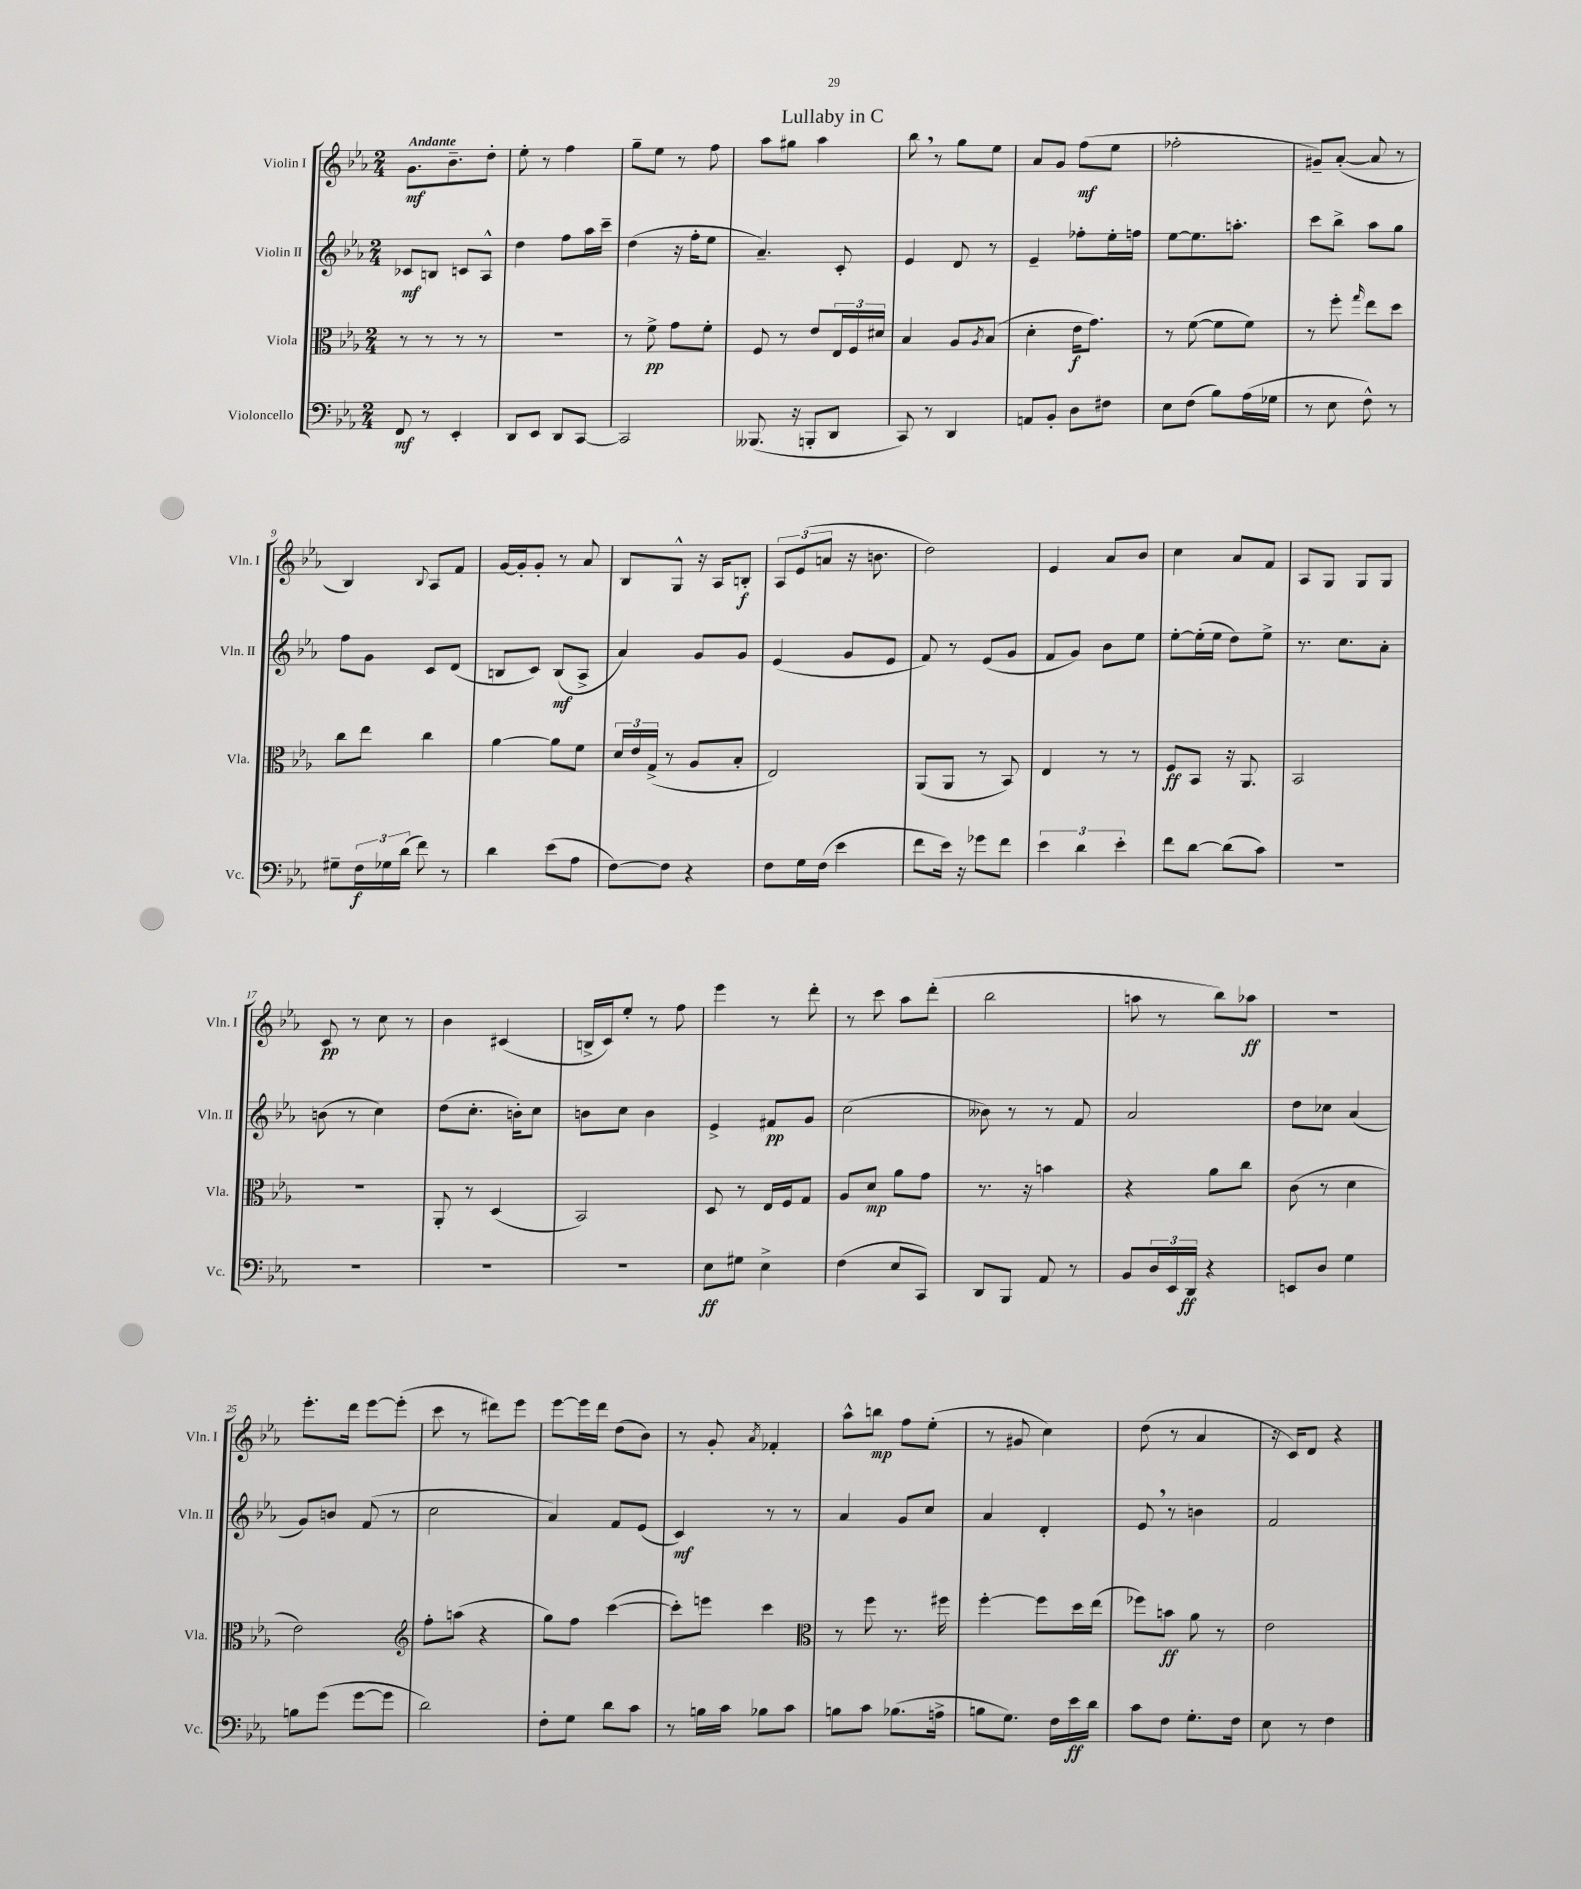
\header { title = "Lullaby in C" }
<<
\new StaffGroup <<
\new Staff = "s0" \with { instrumentName = "Violin I" shortInstrumentName = "Vln. I" } {
    \clef treble \key ees \major \numericTimeSignature \time 2/4 \tempo "Andante"
    g'8.\mf bes'8.-- d''8-. |
    ees''8-. r8 f''4 |
    g''8-- ees''8 r8 f''8 |
    aes''8 gis''8 aes''4 |
    bes''8 \breathe r8 g''8 ees''8 |
    aes'8 g'8 f''8\mf( ees''8 |
    fes''2-. |
    gis'8--) aes'8~-.( aes'8 r8 |
    bes4) \appoggiatura { bes8 } aes8 f'8 |
    g'16~ g'16-. g'8-. r8 aes'8 |
    bes8 g8-^ r16 aes16 b8-.\f |
    \tuplet 3/2 { aes8 ees'8( a'8 } r16 b'8. |
    d''2) |
    ees'4 aes'8 bes'8 |
    c''4 aes'8 f'8 |
    aes8 g8 g8 g8 |
    c'8\pp r8 c''8 r8 |
    bes'4 cis'4( |
    b16-> c'16) ees''8-. r8 f''8 |
    ees'''4 r8 d'''8-. |
    r8 c'''8 aes''8 d'''8-.( |
    bes''2 |
    a''8 r8 bes''8) aes''8\ff |
    r2 |
    ees'''8.-. d'''16 ees'''8~ ees'''8-.( |
    c'''8 r8 dis'''8) ees'''8 |
    ees'''8~ ees'''16 d'''16 d''8( bes'8) |
    r8 g'8-. \acciaccatura { aes'8 } fes'4-. |
    aes''8-^ b''8\mp f''8 ees''8-.( |
    r8 gis'8 c''4) |
    d''8( r8 aes'4 |
    r16 c'16) d'8 r4 \bar "|." |
}
\new Staff = "s1" \with { instrumentName = "Violin II" shortInstrumentName = "Vln. II" } {
    \clef treble \key ees \major \numericTimeSignature \time 2/4
    ces'8\mf b8 c'8 aes8-^ |
    d''4 f''8 aes''16 c'''16-- |
    d''4( r16 f''16-. ees''8 |
    aes'4.--) c'8-. |
    ees'4 d'8 r8 |
    ees'4-- fes''8-. ees''16-. f''16 |
    ees''8~ ees''8. a''8.-. |
    c'''8 bes''8-> aes''8 g''8 |
    f''8 g'8 c'8 d'8( |
    b8 c'8) b8\mf( aes8-> |
    aes'4) g'8 g'8 |
    ees'4( g'8 ees'8 |
    f'8) r8 ees'8( g'8 |
    f'8 g'8) bes'8 ees''8 |
    ees''8~-. ees''16-.( ees''16 d''8) ees''8-> |
    r8. c''8. aes'8-. |
    b'8( r8 c''4) |
    d''8( c''8.-. b'16-.) c''8 |
    b'8 c''8 b'4 |
    ees'4-> fis'8\pp g'8 |
    c''2( |
    beses'8) r8 r8 f'8 |
    aes'2 |
    d''8 ces''8 aes'4( |
    g'8) b'8 f'8( r8 |
    c''2 |
    aes'4) f'8 ees'8( |
    c'4\mf) r8 r8 |
    aes'4 g'8 c''8 |
    aes'4 d'4-. |
    ees'8 \breathe r8 b'4 |
    f'2 \bar "|." |
}
\new Staff = "s2" \with { instrumentName = "Viola" shortInstrumentName = "Vla." } {
    \clef alto \key ees \major \numericTimeSignature \time 2/4
    r8 r8 r8 r8 |
    R2 |
    r8 f'8->\pp g'8 f'8-. |
    f8 r8 ees'8 \tuplet 3/2 { ees16 f16 dis'16 } |
    bes4 aes8 \acciaccatura { aes8 } bes8( |
    d'4-. ees'16\f g'8.) |
    r8 f'8~( f'8 f'8) |
    r8 f''8-. \grace { g''16 } ees''8 d''8 |
    c''8 ees''8 c''4 |
    aes'4~ aes'8 f'8 |
    \tuplet 3/2 { d'16 ees'16 g16->( } r8 aes8 bes8-. |
    ees2) |
    aes,8( aes,8 r8 bes,8) |
    ees4 r8 r8 |
    f8\ff bes,8 r16 aes,8. |
    bes,2 |
    R2 |
    aes,8-. r8 d4( |
    bes,2) |
    d8 r8 ees16 f16 g8 |
    aes8 d'8\mp aes'8 g'8 |
    r8. r16 b'4 |
    r4 aes'8 c''8 |
    c'8( r8 d'4 |
    ees'2) |
    \clef treble f''8-. a''8( r4 |
    g''8) f''8 c'''4~( |
    c'''8-.) e'''8 c'''4 |
    \clef alto r8 f''8 r8. fis''16 |
    f''4~-. f''8 d''16 ees''16( |
    fes''8) b'8\ff aes'8 r8 |
    ees'2 \bar "|." |
}
\new Staff = "s3" \with { instrumentName = "Violoncello" shortInstrumentName = "Vc." } {
    \clef bass \key ees \major \numericTimeSignature \time 2/4
    f,8\mf r8 ees,4-. |
    d,8 ees,8 d,8 c,8~ |
    c,2 |
    beses,,8.( r16 b,,8-. d,8 |
    c,8) r8 d,4 |
    a,8 bes,8-. d8 fis8 |
    ees8 f8( bes8) aes16( ges16 |
    r8 ees8 f8-^) r8 |
    gis8-- \tuplet 3/2 { f16\f ges16 d'16( } f'8) r8 |
    d'4 ees'8( aes8 |
    f8~) f8 r4 |
    f8 g16 f16( ees'4 |
    f'8 ees'16) r16 ges'8 f'8 |
    \tuplet 3/2 { ees'4 d'4 ees'4-. } |
    f'8 d'8~ d'8( c'8) |
    R2 |
    R2 |
    R2 |
    R2 |
    ees8\ff gis8 ees4-> |
    f4( ees8 c,8) |
    d,8 bes,,8 aes,8 r8 |
    bes,8 \tuplet 3/2 { d16 ees,16 d,16\ff } r4 |
    e,8 d8 g4 |
    b8 g'8( g'8~ g'8 |
    d'2) |
    f8-. g8 d'8 c'8 |
    r8 b16 c'16 bes8 c'8 |
    b8 c'8 bes8.( a16-> |
    b8 g8.) f16 ees'16\ff d'16 |
    c'8 f8 g8.-. f16 |
    ees8 r8 f4 \bar "|." |
}
>>
>>
